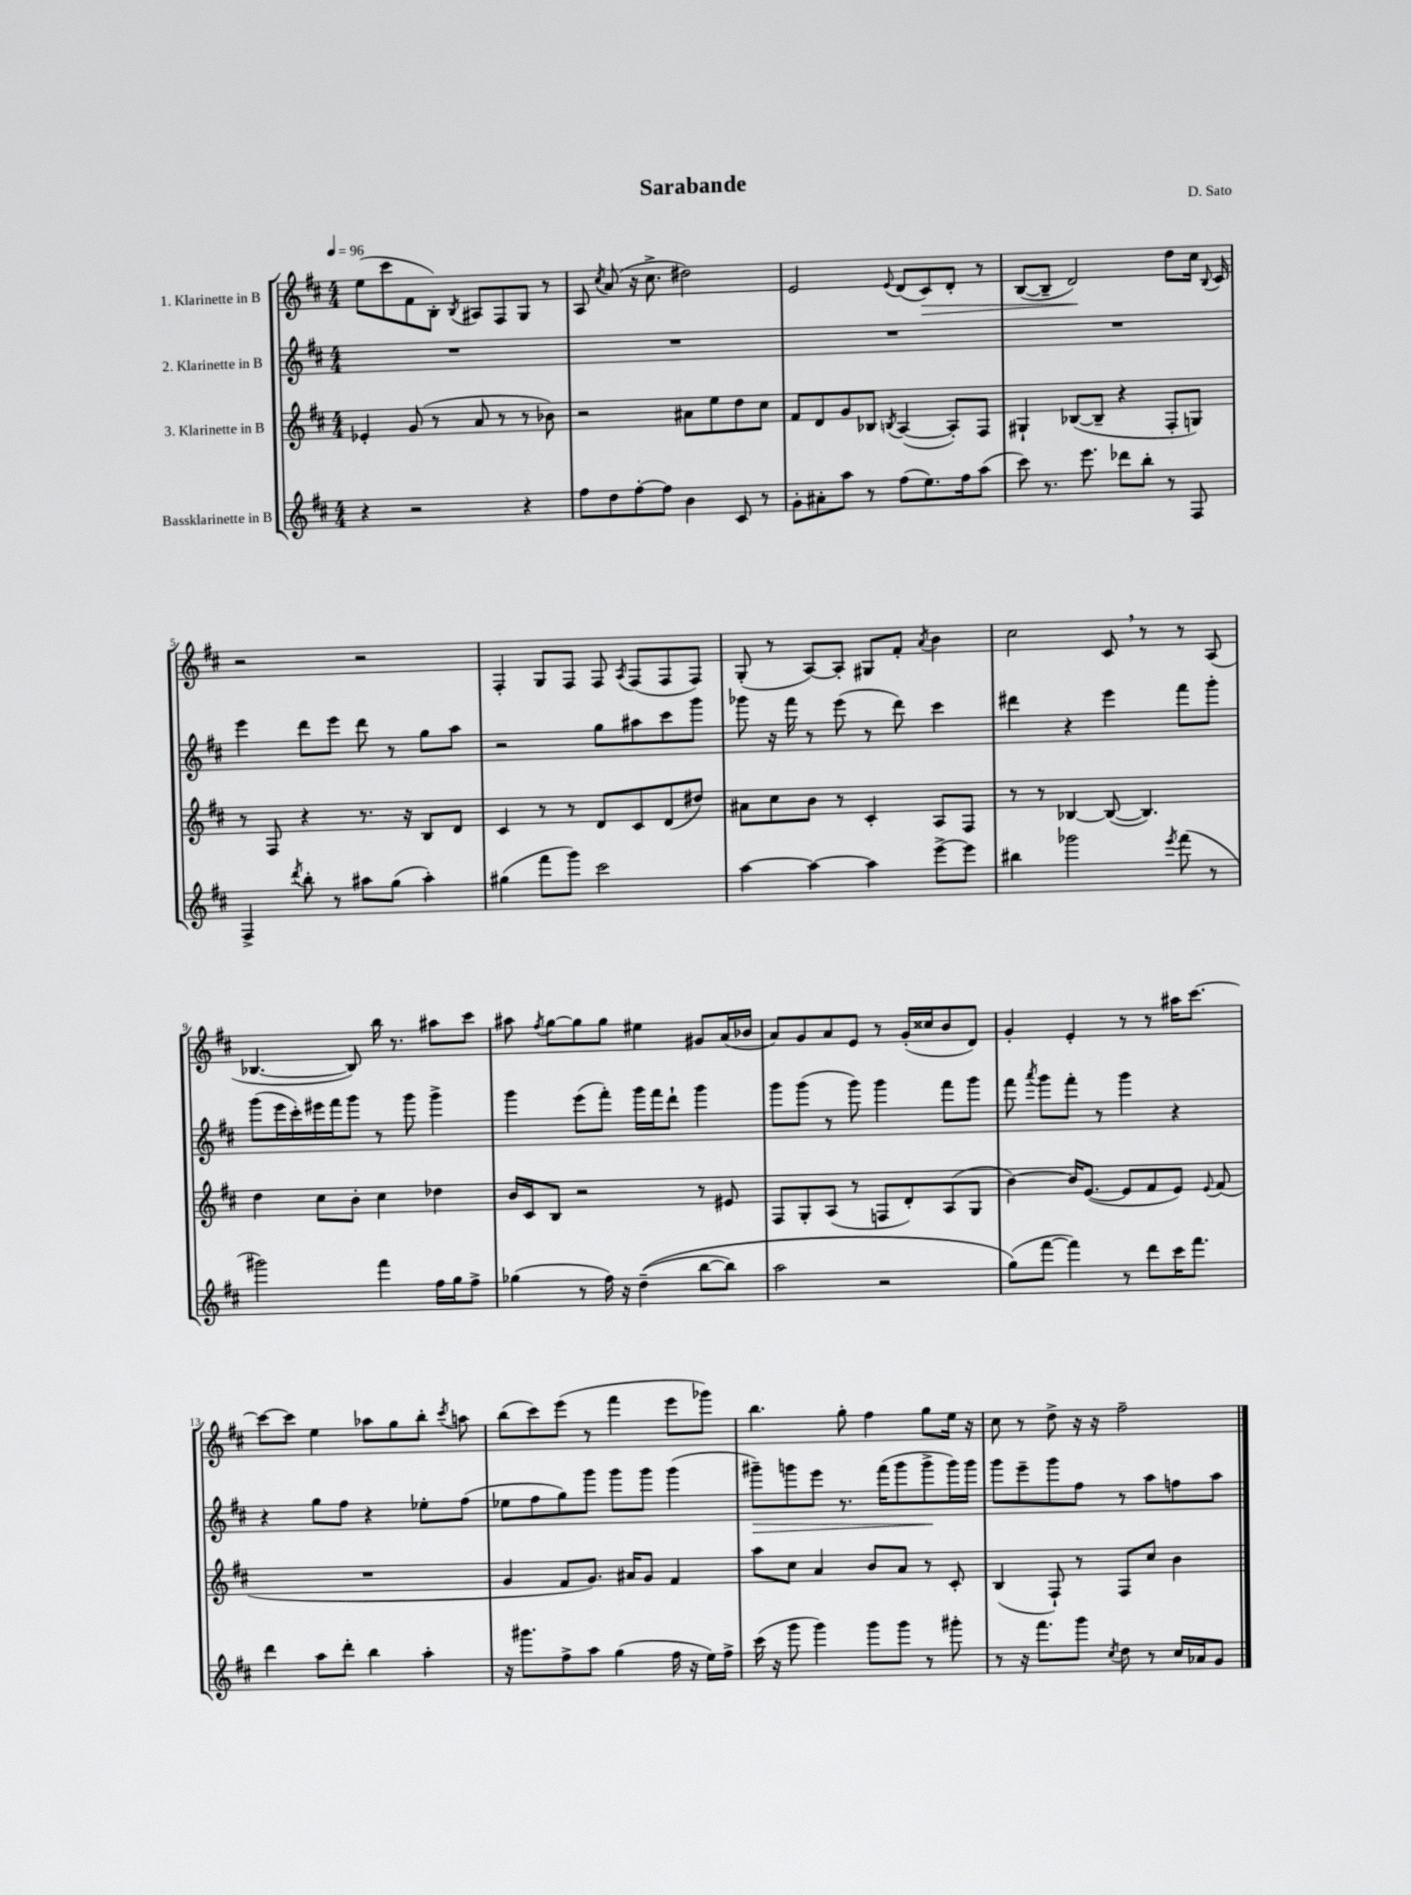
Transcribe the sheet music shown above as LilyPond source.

\header { title = "Sarabande" composer = "D. Sato" }
<<
\new StaffGroup <<
\new Staff = "s0" \with { instrumentName = "1. Klarinette in B" } {
    \clef treble \key d \major \numericTimeSignature \time 4/4 \tempo 4 = 96
    \autoBeamOff e''8[( cis'''8 fis'8 b8]-.) \acciaccatura { b8 } ais8[ fis8 g8] r8 |
    a8 \acciaccatura { cis''8 } a'8( r16 cis''8.-> dis''2) |
    e'2 \appoggiatura { e'8 } d'8[( cis'8\>) d'8]-. r8 |
    b8[~( b8]-- d'2\!) d''8[ cis''16] \appoggiatura { b8 } cis'16 |
    r2 r2 |
    fis4-. g8[ fis8] fis8 \acciaccatura { a8 } fis8[( fis8 fis8]) |
    g8-.( r8 a8[~) a8]-. gis8[ fis'8]-. \acciaccatura { a'8 } b'4 |
    cis''2 cis'8 \breathe r8 r8 a8( |
    bes4.~ bes8) b''16 r8. ais''8[ cis'''8] |
    ais''8 \acciaccatura { fis''8 } g''8[~ g''8 g''8] eis''4 gis'8[ a'16( bes'16] |
    a'8[) g'8 a'8 e'8] r8 g'16[-.( cisis''16 b'8 d'8]) |
    g'4-. e'4-. r8 r8 ais''16[ cis'''8.]~ |
    cis'''8[~ cis'''8] e''4 aes''8[ g''8 b''8]-. \acciaccatura { cis'''8 } a''8 |
    b''8[( cis'''8) e'''8]( r8 fis'''4 e'''8[ ges'''8]) |
    b''4. g''8-. fis''4 g''8[ e''16] r16 |
    cis''8 r8 d''8-> r16 r16 fis''2-- \bar "|." |
}
\new Staff = "s1" \with { instrumentName = "2. Klarinette in B" } {
    \clef treble \key d \major \numericTimeSignature \time 4/4
    \autoBeamOff R1 |
    R1 |
    R1 |
    R1 |
    e'''4 d'''8[ e'''8] d'''8 r8 g''8[ a''8] |
    r2 g''8[ ais''8 cis'''8 g'''8] |
    ges'''8 r16 fis'''16 r8 e'''8( r8 d'''8) cis'''4 |
    dis'''4 r4 e'''4 fis'''8[ g'''8]-. |
    g'''8[( e'''16 cis'''16-.) eis'''16 fis'''16 g'''8] r8 g'''8 g'''4-> |
    g'''4 e'''8[( fis'''8]-.) g'''16[ fis'''16 d'''8]-! g'''4 |
    g'''8[ g'''8]( r8 g'''8) g'''4 fis'''8[ g'''8] |
    fis'''8 \acciaccatura { a'''8 } g'''8[ fis'''8]-. r8 g'''4 r4 |
    r4 g''8[ fis''8] r4 ees''8[-. fis''8]( |
    ees''8[ fis''8 g''8) g'''8] g'''8[ g'''8] g'''4( |
    gis'''8[--\>) g'''8 e'''8] r8. fis'''16[( g'''8 g'''8->\! g'''16) g'''16] |
    g'''8[ e'''8-- g'''8 fis''8] r8 a''8[ f''8 a''8] \bar "|." |
}
\new Staff = "s2" \with { instrumentName = "3. Klarinette in B" } {
    \clef treble \key d \major \numericTimeSignature \time 4/4
    \autoBeamOff ees'4-. g'8( r8 a'8 r8 r8 bes'8) |
    r2 ais'8[ e''8 d''8 cis''8] |
    fis'8[ d'8 g'8 bes8] \acciaccatura { b8 } a4~( a8[-.) fis8] |
    gis4-! bes8[~( bes8]-- r4 fis8[-. g8]) |
    r8 fis8 r4 r8. r16 b8[ d'8] |
    cis'4 r8 r8 d'8[ cis'8 d'8( dis''8]) |
    ais'8[ cis''8 b'8] r8 cis'4-. a8[ fis8] |
    r8 r8 bes4~ bes8~( bes4.) |
    d''4 cis''8[ b'8]-. cis''4 des''4 |
    b'16[ cis'16 b8] r2 r8 eis'8 |
    fis8[ g8-. a8]( r8 f8[ d'8-.) a8( g8] |
    b'4~) b'16[ e'8.]~( e'8[ fis'8 e'8]) \appoggiatura { e'8 } fis'8( |
    R1 |
    g'4 fis'8[ g'8.]) ais'16[ g'8] fis'4 |
    a''8[ cis''8] a'4 b'8[ a'8] r8 cis'8-. |
    b4( fis8-!) r8 fis8[ cis''8] b'4 \bar "|." |
}
\new Staff = "s3" \with { instrumentName = "Bassklarinette in B" } {
    \clef treble \key d \major \numericTimeSignature \time 4/4
    \autoBeamOff r4 r2 r4 |
    fis''8[ d''8 fis''8~-. fis''8] b'4 cis'8 r8 |
    g'8[-. ais'8-. a''8] r8 fis''8[( e''8.) fis''16 a''8]( |
    cis'''8) r8. e'''8. des'''8[ b''8]-. r8 fis8 |
    fis4-> \acciaccatura { d'''8 } b''8-. r8 ais''8[ g''8]( ais''4-.) |
    gis''4( fis'''8[ g'''8]) cis'''2 |
    a''4~ a''4~ a''4 e'''8[~-> e'''8] |
    bis''4 ges'''2 \acciaccatura { e'''8 } fis'''8( r8 |
    gis'''2) fis'''4 fis''16[ g''16 fis''8]-> |
    ges''4( r8 fis''16) r16 d''4--(\( b''8[~ b''8]) |
    a''2 r2 |
    g''8[(\) fis'''8]~ fis'''4) r8 d'''8[ cis'''16 fis'''8.] |
    d'''4 a''8[ d'''8]-. b''4 a''4-. |
    r16 gis'''8.[ fis''8-> a''8] g''4( fis''16 r16 e''16[) fis''16]-> |
    cis'''16( r16 g'''8 g'''4) g'''8[ g'''8] r8 gis'''8-. |
    r8 r16 fis'''8.[ g'''8] \acciaccatura { cis''8 } d''8 r8 cis''16[ aes'16 g'8] \bar "|." |
}
>>
>>
